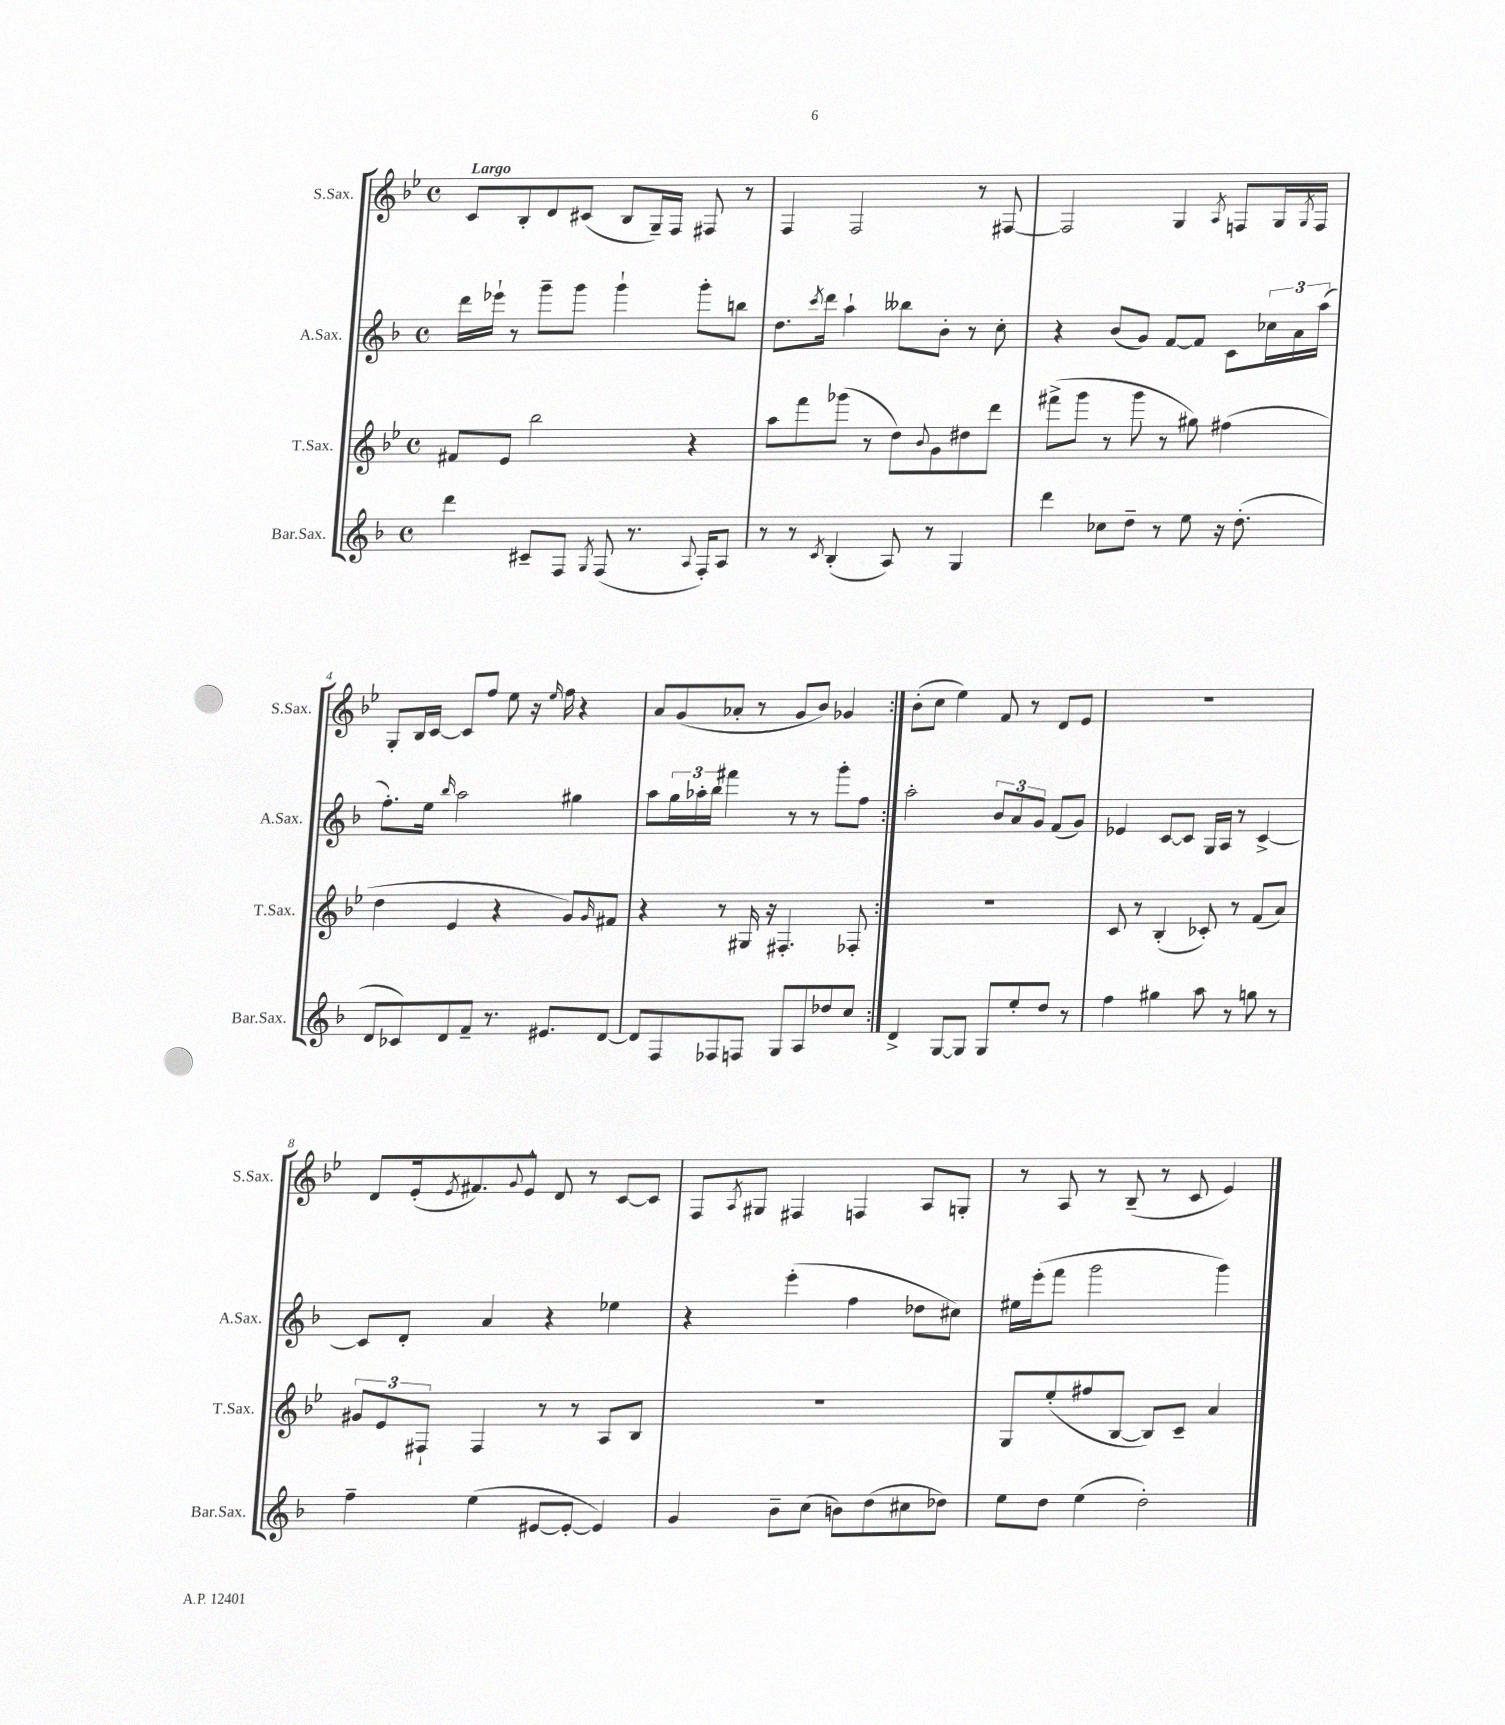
<<
\new StaffGroup <<
\new Staff = "s0" \with { instrumentName = "S.Sax." shortInstrumentName = "S.Sax." } {
    \clef treble \key bes \major \defaultTimeSignature \time 4/4 \tempo "Largo"
    \repeat volta 2 { c'8 bes8-. d'8 cis'8( bes8 g16--) f16 fis8 r8 |
    f4 f2 r8 fis8~ |
    fis2 g4 \acciaccatura { a8 } f8 g16 \acciaccatura { g8 } f16 |
    g8-. bes16 c'16~ c'8 f''8 ees''8 r16 \grace { ees''16 } f''16 r4 |
    a'8 g'8( aes'8-. r8 g'8 bes'8) ges'4 | }
    bes'8-.( c''8 ees''4) f'8 r8 d'8 ees'8 |
    R1 |
    d'8 ees'16-.( \acciaccatura { ees'8 } fis'8.) \appoggiatura { g'8 } ees'8-^ d'8 r8 c'8~ c'8 |
    f8 \acciaccatura { a8 } gis8 fis4 f4 a8 g8-. |
    r8 a8 r8 bes8--( r8 c'8 ees'4) \bar "|." |
}
\new Staff = "s1" \with { instrumentName = "A.Sax." shortInstrumentName = "A.Sax." } {
    \clef treble \key f \major \defaultTimeSignature \time 4/4
    \repeat volta 2 { d'''16 ees'''16-! r8 g'''8-- g'''8 g'''4-! g'''8-. b''8 |
    d''8. \acciaccatura { c'''8 } d'''16 a''4-! beses''8 bes'8-. r8 c''8-. |
    r4 bes'8( g'8) f'8~ f'8 c'8 \tuplet 3/2 { ces''16 a'16 a''16( } |
    f''8.-.) e''16 \grace { bes''16 } a''2 gis''4 |
    a''8 \tuplet 3/2 { g''16 aes''16-. bes''16 } fis'''4 r8 r8 g'''8-. f''8 | }
    a''2-. \tuplet 3/2 { bes'8 a'8 g'8 } f'8( g'8) |
    ees'4 c'8~ c'8 g16 a16 r8 c'4~-> |
    c'8 d'8-. a'4 r4 ees''4 |
    r4 e'''4-.( f''4 des''8 cis''8) |
    eis''16 e'''16-.( f'''8 g'''2 g'''4) \bar "|." |
}
\new Staff = "s2" \with { instrumentName = "T.Sax." shortInstrumentName = "T.Sax." } {
    \clef treble \key bes \major \defaultTimeSignature \time 4/4
    \repeat volta 2 { fis'8 ees'8 bes''2 r4 |
    a''8 f'''8 ges'''8( r8 d''8) \appoggiatura { bes'8 } g'8 dis''8 d'''8 |
    fis'''8->( g'''8 r8 g'''8 r8 gis''8) fis''4( |
    d''4 ees'4 r4 g'8) \grace { g'16 } fis'8 |
    r4 r8 gis16 r16 fis4.-. fes8-. | }
    R1 |
    c'8 r8 bes4-.( ces'8-.) r8 f'8( a'8) |
    \tuplet 3/2 { gis'8 ees'8 fis8-! } fis4 r8 r8 a8 bes8 |
    R1 |
    g8 ees''8-.( fis''8 bes8~ bes8) c'8-- a'4 \bar "|." |
}
\new Staff = "s3" \with { instrumentName = "Bar.Sax." shortInstrumentName = "Bar.Sax." } {
    \clef treble \key f \major \defaultTimeSignature \time 4/4
    \repeat volta 2 { d'''4 cis'8-- f8 \acciaccatura { g8 } f8( r8. \appoggiatura { a8 } f16-.) a8 |
    r8 r8 \acciaccatura { c'8 } bes4-.( a8) r8 g4 |
    d'''4 ces''8 d''8-- r8 e''8 r16 d''8.-.( |
    d'8 ces'8) d'8 f'8-- r8. eis'8. d'8~ |
    d'8 f8 fes8 f8 g8 a8 des''8 c''8 | }
    d'4-> g8~ g8 g8 e''8-. d''8 r8 |
    f''4 gis''4 a''8 r8 g''8 r8 |
    f''4-- e''4( eis'8~ eis'8~-. eis'4) |
    g'4 bes'8-- c''8( b'8) d''8( cis''8 des''8) |
    e''8 d''8 e''4( d''2-.) \bar "|." |
}
>>
>>
